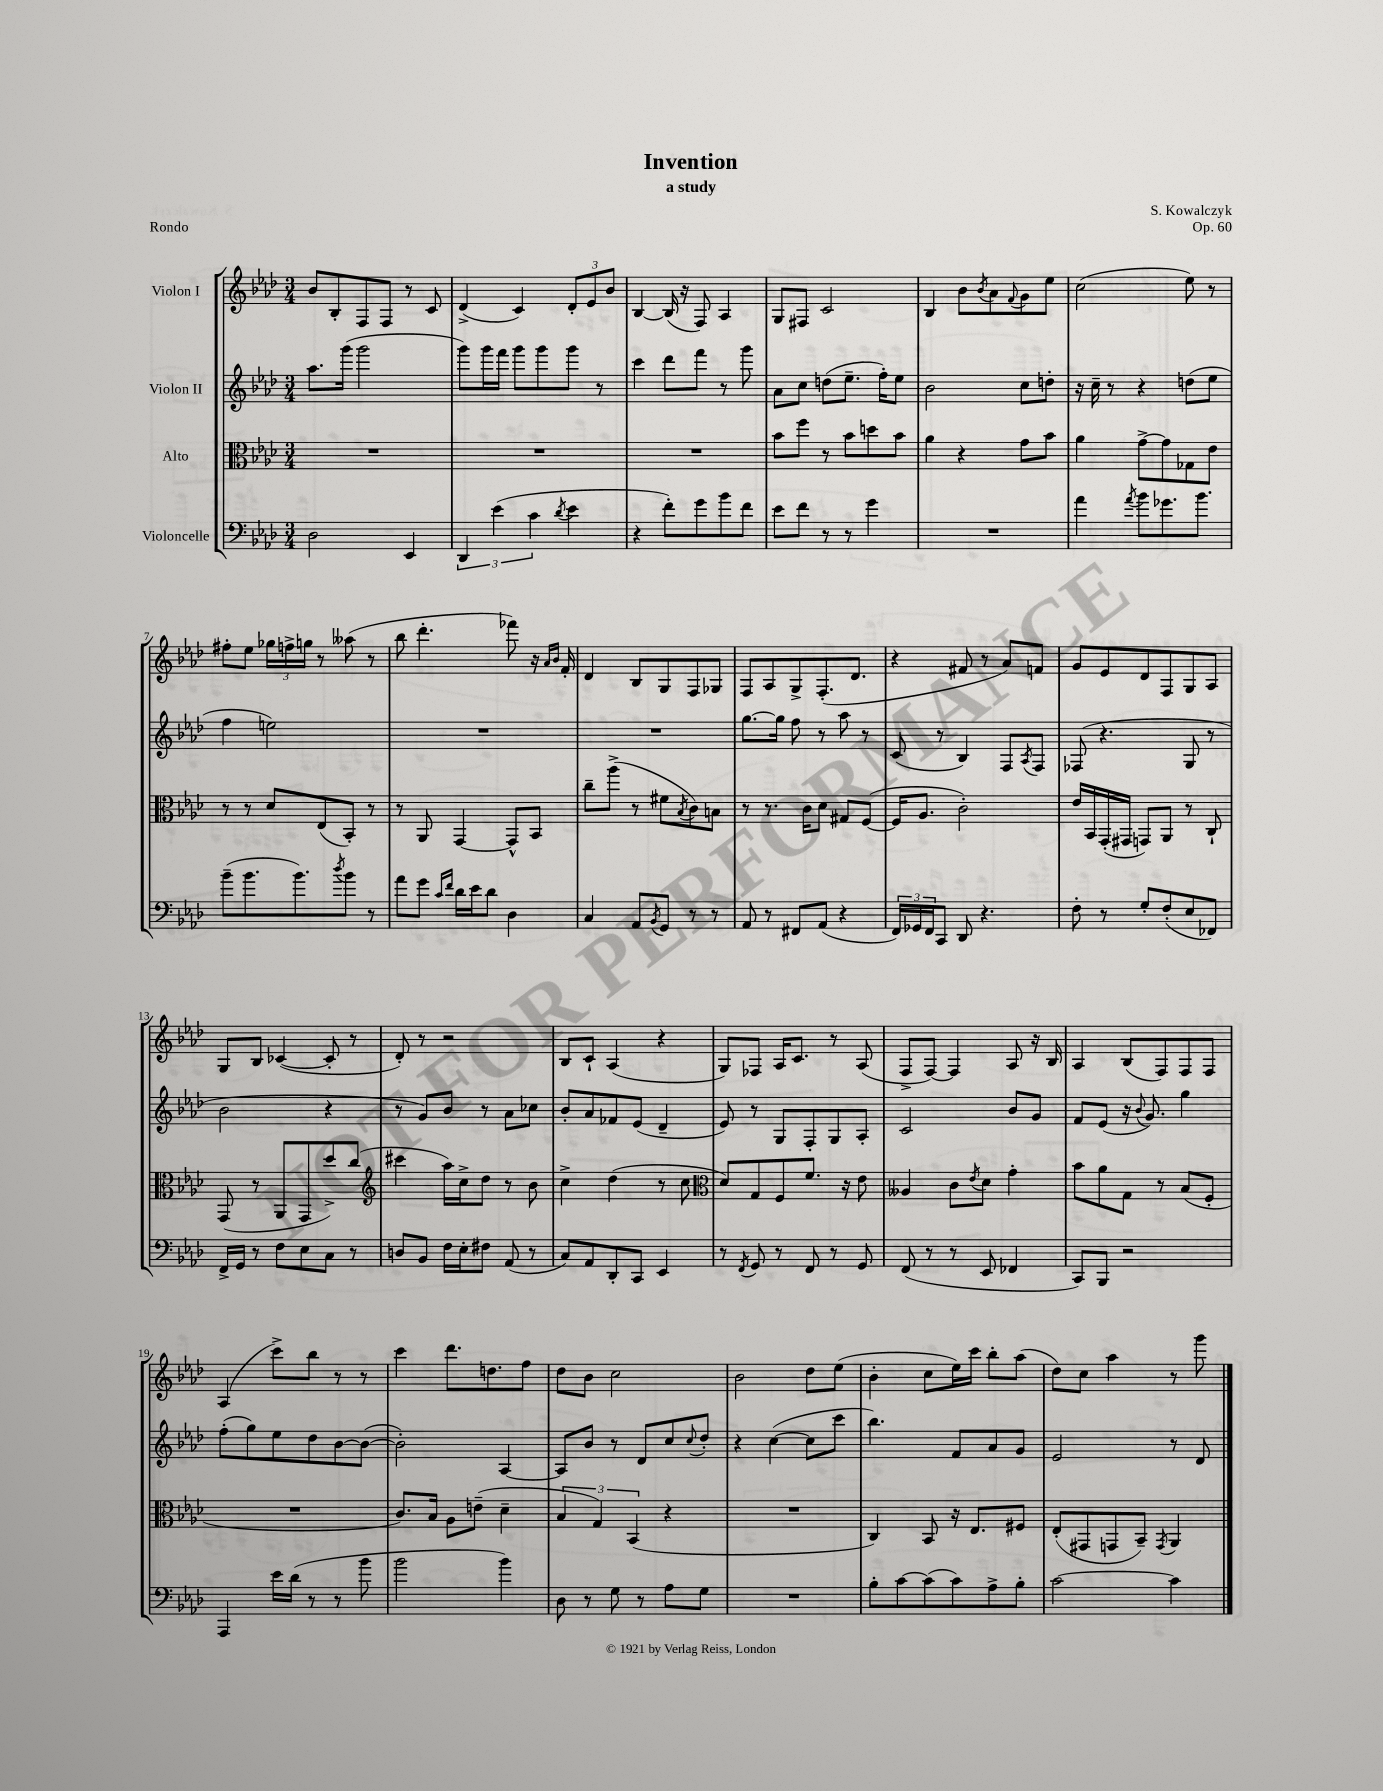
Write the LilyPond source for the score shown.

\header { title = "Invention" composer = "S. Kowalczyk" subtitle = "a study" opus = "Op. 60" piece = "Rondo" }
<<
\new StaffGroup <<
\new Staff = "s0" \with { instrumentName = "Violon I" } {
    \clef treble \key aes \major \numericTimeSignature \time 3/4
    bes'8 bes8-. f8 f8 r8 c'8 |
    des'4->( c'4) \tuplet 3/2 { des'8-. ees'8 bes'8 } |
    bes4~ bes16( r16 f8) aes4 |
    g8 fis8 c'2 |
    bes4 bes'8 \acciaccatura { bes'8 } aes'8 \appoggiatura { f'8 } g'8 ees''8 |
    c''2( ees''8) r8 |
    fis''8-. ees''8 \tuplet 3/2 { ges''16 f''16-> g''16 } r8 aeses''8( r8 |
    bes''8 des'''4.-. fes'''8) r16 \grace { aes'16 bes'16 } f'16-. |
    des'4 bes8 g8 f8 ges8 |
    f8 aes8 g8-> f8.-.( des'8. |
    r4 fis'8 r8 aes'8) f'8 |
    g'8 ees'8 des'8 f8 g8 aes8 |
    g8 bes8 ces'4~( ces'8-. r8 |
    des'8-.) r8 r2 |
    bes8 c'8-! aes4( r4 |
    g8) fes8 aes16 c'8. r8 aes8( |
    f8-> f8~) f4 aes8 r16 bes16 |
    aes4 bes8( f8) f8 f8 |
    aes4( c'''8->) bes''8 r8 r8 |
    c'''4 des'''8. d''8. f''8 |
    des''8 bes'8 c''2 |
    bes'2 des''8 ees''8( |
    bes'4-. c''8 ees''16) c'''16 bes''8-. aes''8( |
    des''8) c''8 aes''4 r8 g'''8 \bar "|." |
}
\new Staff = "s1" \with { instrumentName = "Violon II" } {
    \clef treble \key aes \major \numericTimeSignature \time 3/4
    aes''8. g'''16( g'''2 |
    g'''8) g'''16 f'''16 g'''8 g'''8 g'''8 r8 |
    c'''4 des'''8 f'''8 r8 g'''8 |
    aes'8 c''8 d''8( ees''8.-- f''16-.) ees''8 |
    bes'2 c''8 d''8-. |
    r16 c''16-- r8 r4 d''8( ees''8 |
    f''4 e''2) |
    R2. |
    R2. |
    g''8.~ g''16 f''8 r8 aes''8 r8 |
    c'8( r8 bes4) f8 \acciaccatura { aes8 } f8 |
    fes8( r4. g8 r8 |
    bes'2 r4 |
    r8 g'8) bes'8 r8 aes'8 ces''8 |
    bes'8-. aes'8 fes'8 ees'8( des'4-- |
    ees'8) r8 g8 f8-. g8 aes8-. |
    c'2 bes'8 g'8 |
    f'8 ees'8( r16 \appoggiatura { bes'8 } g'8.) g''4 |
    f''8-.( g''8) ees''8 des''8 bes'8~ bes'8~( |
    bes'2-.) aes4~ |
    aes8 bes'8 r8 des'8 c''8 \appoggiatura { c''8 } des''8-. |
    r4 c''4~( c''8 c'''8 |
    bes''4.) f'8 aes'8 g'8 |
    ees'2 r8 des'8 \bar "|." |
}
\new Staff = "s2" \with { instrumentName = "Alto" } {
    \clef alto \key aes \major \numericTimeSignature \time 3/4
    R2. |
    R2. |
    R2. |
    bes'8 f''8 r8 bes'8 d''8 bes'8 |
    aes'4 r4 g'8 bes'8 |
    aes'4 g'8~-> g'8 ges8 ees'8 |
    r8 r8 des'8 ees8( bes,8-.) r8 |
    r8 aes,8 g,4~ g,8-^ bes,8 |
    c''8-- aes''8->( r8 fis'8 \acciaccatura { bes8 } c'8) b8 |
    r8 r8. c'16 des'8 gis8 f8~( |
    f16 aes8. c'2-.) |
    ees'16 bes,16 g,16-.( gis,16 g,8) aes,8 r8 c8-! |
    g,8( r8 aes,8 g,8 des''8->) c''8( |
    \clef treble cis'''4 aes''16) c''16-> des''8 r8 bes'8 |
    c''4-> des''4( r8 c''8 |
    \clef alto des'8) g8 f8 f'8. r16 ees'8 |
    aeses4 c'8 \acciaccatura { ees'8 } des'8 g'4-. |
    bes'8 aes'8 g8 r8 bes8( f8-. |
    R2. |
    c'8.) bes16 aes8 e'8--( des'4-- |
    \tuplet 3/2 { bes4 g4) bes,4( } r4 |
    R2. |
    c4) bes,8 r16 ees8. fis8 |
    ees8-.( gis,8 g,8 bes,8--) \acciaccatura { g,8 } aes,4 \bar "|." |
}
\new Staff = "s3" \with { instrumentName = "Violoncelle" } {
    \clef bass \key aes \major \numericTimeSignature \time 3/4
    des2 ees,4 |
    \tuplet 3/2 { des,4 ees'4( c'4 } \acciaccatura { des'8 } ees'4 |
    r4 f'8-.) g'8 bes'8 f'8 |
    ees'8 f'8 r8 r8 g'4 |
    R2. |
    aes'4 \acciaccatura { aes'8 } bes'8 ges'8. bes'8. |
    bes'8--( bes'8. bes'8.) \acciaccatura { des''8 } bes'8 r8 |
    aes'8 g'8 \grace { c'16 f'16 } des'16 ees'16 des'8 des4 |
    c4 aes,8 \acciaccatura { bes,8 } g,8 r8 r8 |
    aes,8 r8 fis,8 aes,8( r4 |
    \tuplet 3/2 { f,16) ges,16 f,16 } c,8 des,8 r4. |
    f8-. r8 g8-. f8-.( ees8 fes,8) |
    f,16-> g,16 r8 f8 ees8 c8 r8 |
    d8 bes,8 f16 ees16-. fis8 aes,8( r8 |
    c8) aes,8 des,8-. c,8 ees,4 |
    r8 \acciaccatura { f,8 } g,8 r8 f,8 r8 g,8 |
    f,8( r8 r8 ees,8 fes,4 |
    c,8) bes,,8 r2 |
    aes,,4 ees'16 des'16( r8 r8 bes'8 |
    bes'2 bes'4) |
    des8 r8 g8 r8 aes8 g8 |
    R2. |
    bes8-. c'8~ c'8( c'8) aes8-> bes8-. |
    c'2~ c'4 \bar "|." |
}
>>
>>
